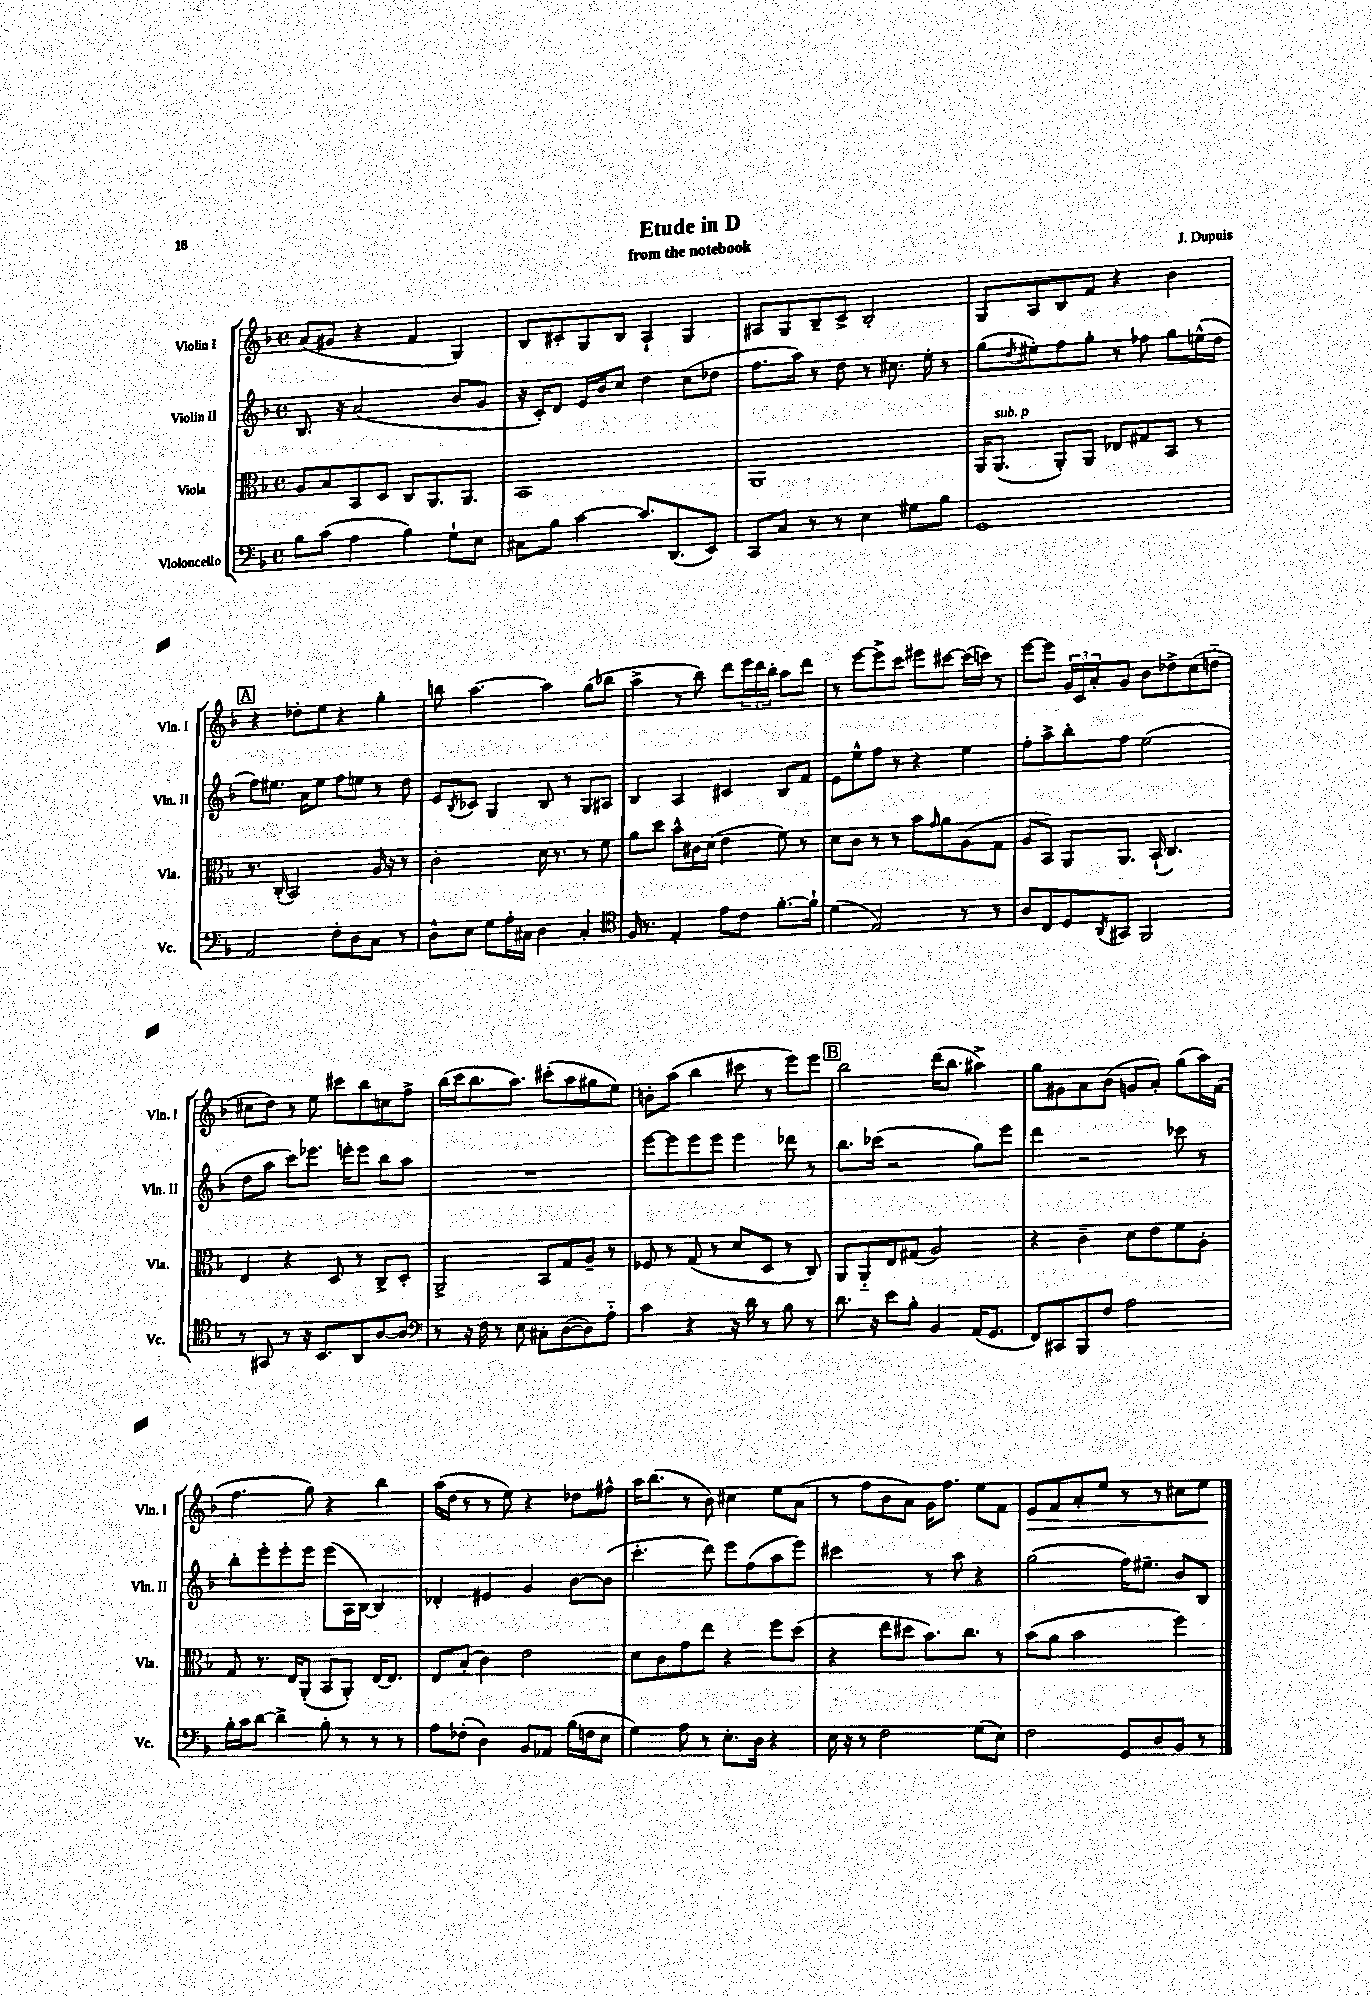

**kern	**kern	**kern	**kern
*staff4	*staff3	*staff2	*staff1
*clefF4	*clefC3	*clefG2	*clefG2
*k[b-]	*k[b-]	*k[b-]	*k[b-]
*M4/4	*M4/4	*M4/4	*M4/4
*met(c)	*met(c)	*met(c)	*met(c)
8B-	8A	8.B-	(8a
(8c	8B-	.	8g#
.	.	16r	.
4A	8BB-	(2a	4r
.	8D	.	.
4B-)	8C	.	4f
.	8.AA	.	.
8G`	.	8b-	4G)
.	8.AA	.	.
8E	.	8g	.
=	=	=	=
8C#	1BB-	16r	8B-
.	.	16c')	.
8B-	.	8d	8c#'
[4c	.	16e	8G
.	.	16b-	.
.	.	8cc	8B-
8.c]	.	4dd	4A`
(8.DD	.	.	.
.	.	(8cc	4G
8EE)	.	8dd-	.
=	=	=	=
8CC	1AA	8.ff	8A#
8C	.	.	8G
.	.	16aa)	.
8r	.	8r	8B-~
8r	.	8dd	8c^
4E	.	8r	2B-'
.	.	8.cc#	.
8G#	.	.	.
.	.	16ee'	.
8B-	.	8r	.
=	=	=	=
1GG	16AA	(8gg	8G
.	(8.AA	.	.
.	.	8qdd	.
.	.	8ee#')	8A
.	8AA')	8ff	8B-
.	8AA	8gg'	8f
.	8E-	8r	4r
.	8G#	8ff-	.
.	8BB-	8gg	4b-
.	8r	(16ee^^	.
.	.	16dd	.
=	=	=	=
2AA	8.r	8ff)	4r
.	.	8.ee#	.
.	(16C'	.	.
.	2BB-)	.	8dd-'
.	.	16a	.
.	.	8ee#	8ee
8F'	.	8ff	4r
8D	.	8ee	.
8C	16A	8r	4gg'
.	16r	.	.
8r	8r	8dd	.
=	=	=	=
8D^^	2c'	8e	8bb
.	.	8qB-	.
8E	.	8c-	[4.aa
8G	.	4G	.
16A'	.	.	.
16C#	.	.	.
4D	16d	8B-	4aa]
.	8.r	.	.
.	.	8r	.
4C#'	8r	8G	(8gg
.	8f	8A#	8bb-
=	=	=	=
*clefC4	*	*	*
16F	8a	4B-	4aa^
8.r	.	.	.
.	8dd	.	.
4E'	8b-^^	4A	8r
.	16c#	.	8bb-)
.	(16d	.	.
8e	4e	4c#	8ddd
8c	.	.	24eee
.	.	.	24ddd
.	.	.	24bb-'
[8.f'	8f)	8B-	8aa
.	8r	8f	8ddd
16f`]	.	.	.
=	=	=	=
(4d	8d	8e	8r
.	8c	8ee^^	[8eee
2E)	8r	8ff	8eee^]
.	8r	8r	8ccc
.	8b-	4r	8eee#
.	16qqg	.	.
.	8a	.	[8ccc#
8r	(8A	4ee	(16ccc#]
.	.	.	16ccc)
8r	8G	.	8r
=	=	=	=
8A	8A	8ff'	[8eee
8C	8BB-)	8aa^	8eee]
8D	8AA	8bb-'	24g
.	.	.	24c
.	.	.	24a'
8qAA	.	.	.
8GG#	8.AA	8ff	8g
2FF	.	(2ee	8b-
.	(16BB-`	.	.
.	4.C)	.	8dd-^
.	.	.	(8cc
.	.	.	8dd'~
=	=	=	=
8r	4E	8dd	8cc#
8GG#	.	8aa	8dd)
8r	4r	8ccc)	8r
16r	.	8.eee-	8ee
8.BB-	.	.	.
.	8D	.	8ccc#
.	.	16eee'	.
8AA	8r	8eee	8bb-
[8A	8C^	8bb-	8cc
8A]	8D'	8aa	8ff^
=	=	=	=
*clefF4	*	*	*
8r	2AA^	1r	(16bb-
.	.	.	16ccc
16r	.	.	8.bb-
16F	.	.	.
8r	.	.	.
.	.	.	8.aa)
8E	.	.	.
8C#'	8BB-	.	(8ccc#'
([8D	8G	.	8aa
8D])	8A~	.	8gg#
8A'~	8r	.	8ee)
=	=	=	=
4c	8F-	[8eee	8b'
.	8r	8eee]	(8aa
4r	(8G	8eee	4bb-
.	8r	8eee	.
16r	8d	4eee	8ccc#
16d	.	.	.
8r	8D	.	8r
8B-	8r	8ddd-	8eee)
8r	8C)	8r	8eee
=	=	=	=
8.d	8AA	8.bb-	2bb-
.	8AA'~	.	.
16r	.	(16ccc-	.
8e	8E	2r	.
8B-'	(8G#	.	.
4BB-	2A)	.	(16ddd
.	.	.	8.bb-
(16AA	.	8gg)	4aa#^)
8.GG	.	.	.
.	.	8eee	.
=	=	=	=
8FF)	4r	4ddd	8gg
8CC#	.	.	8g#
8BBB-	4c~	2r	8a
8F	.	.	(8b-
2A	8d	.	8g
.	8e	.	8a')
.	8f	8ccc-	(8gg
.	8A'	8r	16aa)
.	.	.	(16f
=	=	=	=
16B-'	8G	8bb-'	4.ff
16c	.	.	.
[8d	8.r	8eee'	.
4d^]	.	8eee'	.
.	16E	.	.
.	(8AA'	8eee	8gg)
8B-'	8BB-	(8eee	4r
8r	8AA')	16A	.
.	.	[16B-)	.
8r	[16E	4B-]	4bb-
.	8.E]	.	.
8r	.	.	.
=	=	=	=
8A	8E	4d-'	(16aa
.	.	.	16dd
(8F-'	(8B-'	.	8r
4D)	4c)	4e#	8r
.	.	.	8ee)
8BB-	2e	4g	4r
8AA-	.	.	.
(16B-	.	[8b-	8dd-
16F	.	.	.
8E	.	(8b-]	8ff#^^
=	=	=	=
4G)	8d	4.ccc'	16aa
.	.	.	(8.bb-
.	8c	.	.
8A	8g	.	8r
8r	8ee	8ddd)	8b-)
8.E'	4r	8eee	4cc#
.	.	(8ff	.
16D	.	.	.
4r	8ff	8aa	8ee
.	(8dd	8eee)	(8a
=	=	=	=
16E	4r	2ccc#	8r
16r	.	.	.
8r	.	.	8ff
2F	8ee	.	8b-
.	8dd#	.	8a)
.	8.b-)	8r	16g
.	.	.	8.ff
.	.	8aa	.
.	8.cc	.	.
(8G	.	4r	8ee
8E)	8r	.	8f
=	=	=	=
2F	(8b-	(2gg	8e
.	8a	.	8f
.	2b-	.	8a'
.	.	.	8ee
8GG	.	16ff)	8r
.	.	8.ee#~	.
8D	.	.	8r
8BB-	4ff)	8b-	8cc#
8r	.	8B-	8ee
==	==	==	==
*-	*-	*-	*-
